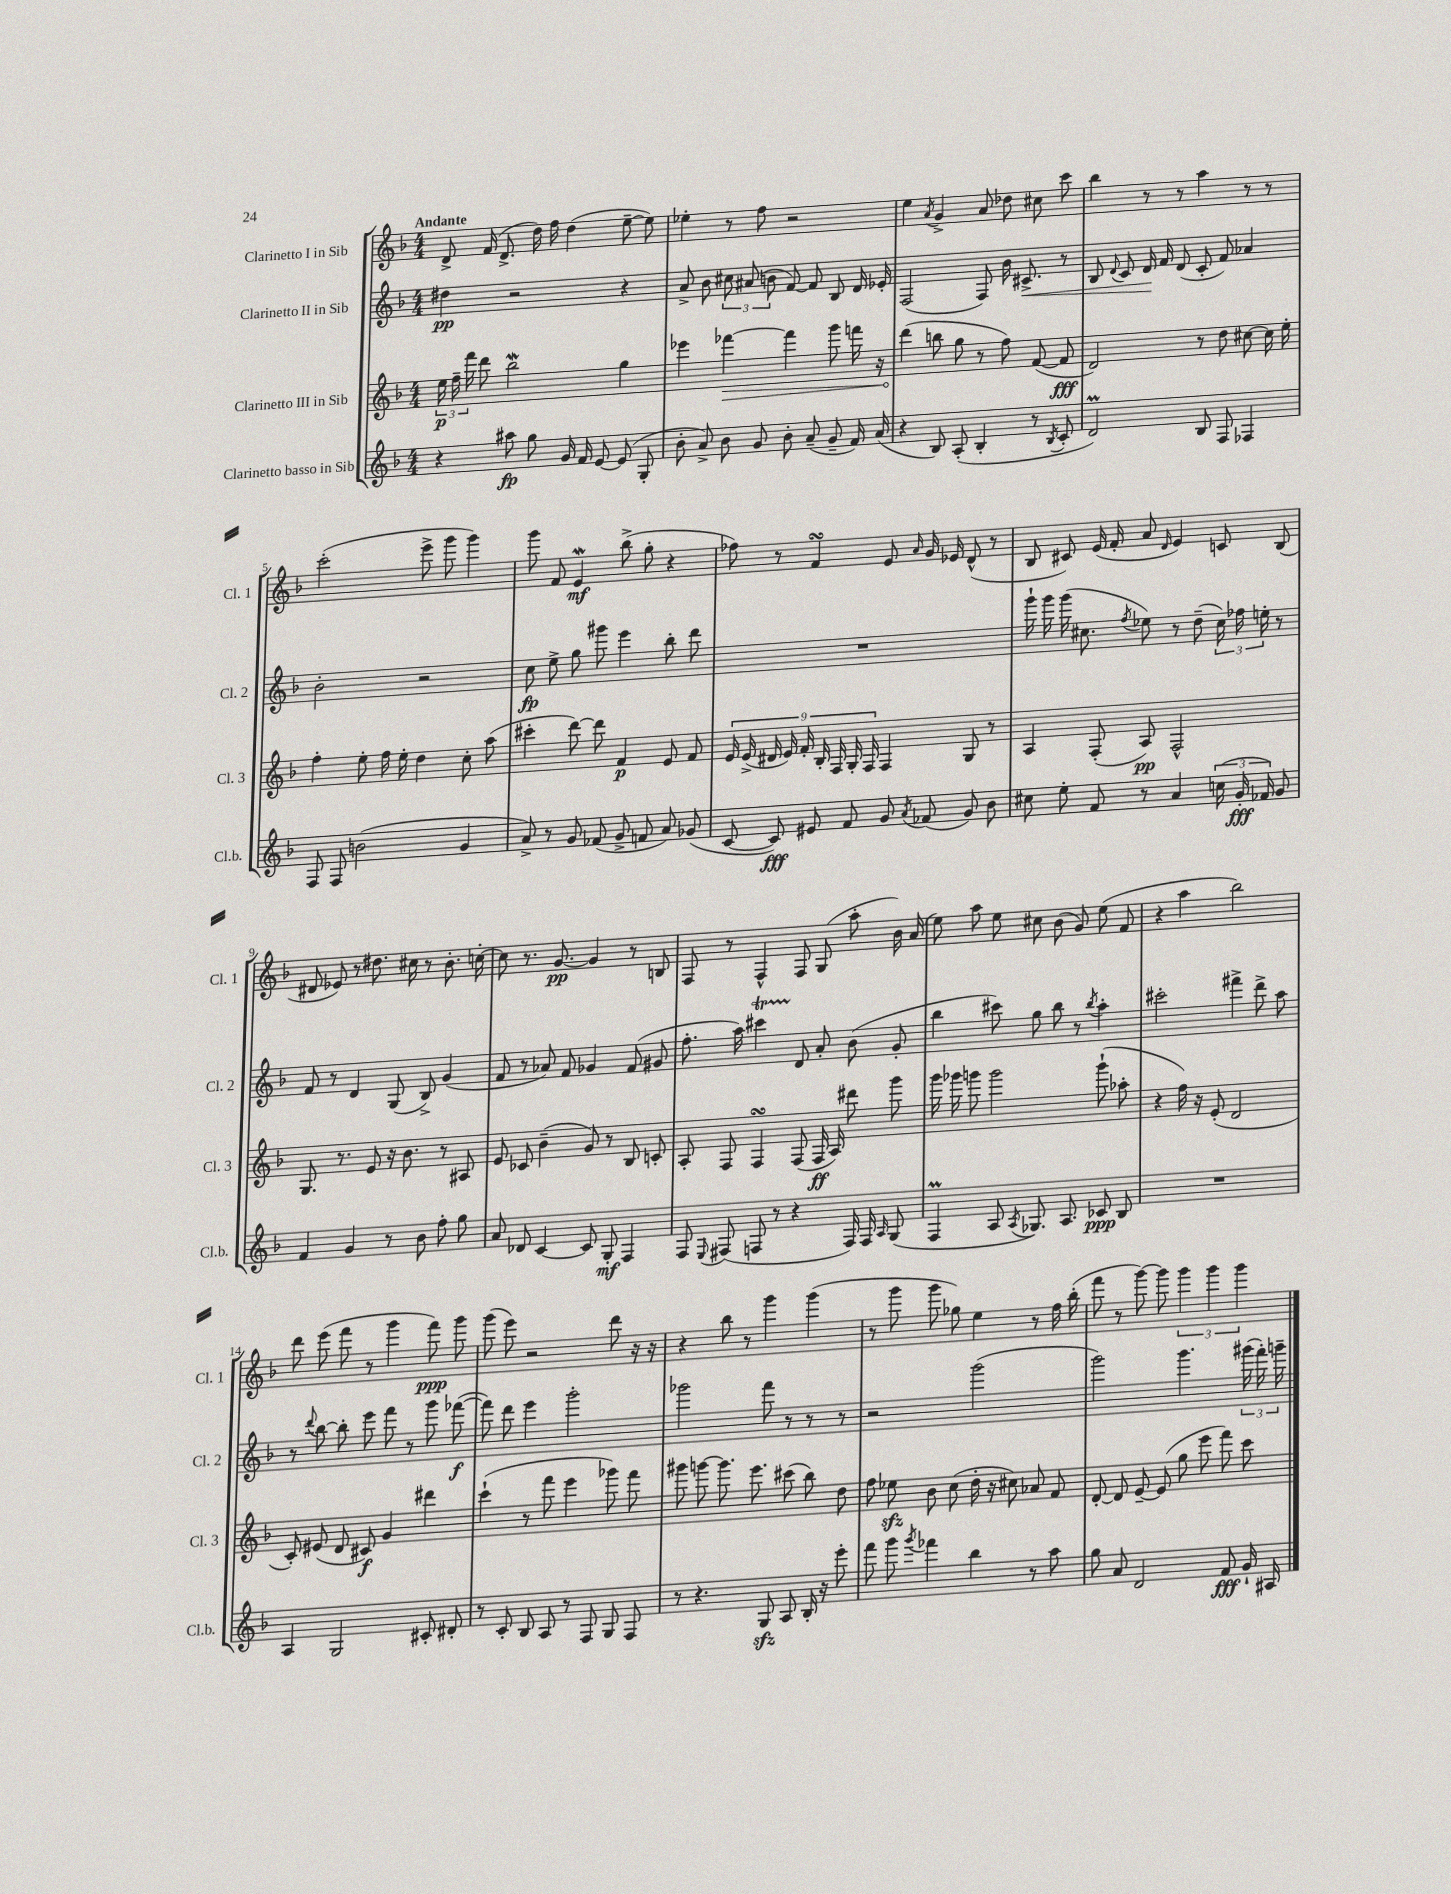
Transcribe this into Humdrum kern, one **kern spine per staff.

**kern	**dynam	**kern	**dynam	**kern	**dynam	**kern	**dynam
*part4	*part4	*part3	*part3	*part2	*part2	*part1	*part1
*staff4	*staff4	*staff3	*staff3	*staff2	*staff2	*staff1	*staff1
*I"Clarinetto basso in Sib	*	*I"Clarinetto III in Sib	*	*I"Clarinetto II in Sib	*	*I"Clarinetto I in Sib	*
*I'Cl.b.	*	*I'Cl. 3	*	*I'Cl. 2	*	*I'Cl. 1	*
*clefG2	*	*clefG2	*	*clefG2	*	*clefG2	*
*k[b-]	*	*k[b-]	*	*k[b-]	*	*k[b-]	*
*M4/4	*	*M4/4	*	*M4/4	*	*M4/4	*
=1	=1	=1	=1	=1	=1	=1	=1
!	!	!	!	!	!	!LO:TX:a:B:t=Andante	!
4r	.	24ee\	p	4dd#X\	pp	8d^/	.
.	.	24ff~\	.	.	.	.	.
.	.	24fff\	.	.	.	.	.
.	.	8ddd\	.	.	.	(16f/	.
.	.	.	.	.	.	8.d^/	.
8aa#X\	fp	2bb-w\	.	2r	.	.	.
8gg\	.	.	.	.	.	16dd\)	.
.	.	.	.	.	.	16ff\	.
16g/	.	.	.	.	.	(4dd\	.
16f/	.	.	.	.	.	.	.
[8e/	.	.	.	.	.	.	.
(8e/]	.	4gg\	.	4r	.	[8ee~\	.
8G'/	.	.	.	.	.	8ee\])	.
=2	=2	=2	=2	=2	=2	=2	=2
8b-'\	.	4eee-X\	.	8a^/	.	4ee-X'\	.
8a^/)	.	.	.	8b-\	.	.	.
!	!	!	!LO:HP:b	!	!	!	!
8b-\	.	[4fff-X\	>	12cc#X\	.	8r	.
.	.	.	.	(12a#X/	.	.	.
8g/	.	.	.	.	.	8ff\	.
.	.	.	.	12bn\	.	.	.
8b-'\	.	4fff-\]	.	[8f/)	.	2r	.
(8a~/	.	.	.	8f/]	.	.	.
8g~/	.	8ggg\	.	8B-/	.	.	.
16f/)	.	16fffn\	.	16d/	.	.	.
(16a/	.	16r	.	16e-X'/	.	.	.
=3	=3	=3	=3	=3	=3	=3	=3
4r	.	(4ddd\	.	(2F/	.	4ee\	.
.	.	.	.	.	.	8qa/	.
8B-/)	.	8bbn\	]	.	.	4g^/	.
(8A'/	.	8gg\	.	.	.	.	.
4B-'/	.	8r	.	8F/)	.	8a/	.
.	.	8ff\)	.	16b-\	.	8dd-X\	.
!	!	!	!	!	!LO:HP:b	!	!
.	.	.	.	8.c#X^/	<	.	.
8r	.	([8f/	.	.	.	8cc#X\	.
8qB-/	.	.	.	.	.	.	.
8c'/	.	8f/]	fff	8r	.	8ccc\	.
=4	=4	=4	=4	=4	=4	=4	=4
2dM/)	.	2d/)	.	8B-/	.	4bb-\	.
.	.	.	.	8qqd/	.	.	.
.	.	.	.	8c/	.	.	.
.	.	.	.	16d/	.	8r	.
.	.	.	.	16f/	[	.	.
.	.	.	.	(8d/	.	8r	.
8B-/	.	8r	.	8c'/	.	4aa\	.
8F/	.	8dd\	.	8f/)	.	.	.
4F-X/	.	[8cc#X\	.	4a-X/	.	8r	.
.	.	16cc#\]	.	.	.	8r	.
.	.	16ee'\	.	.	.	.	.
!!LO:LB:g=z
=5	=5	=5	=5	=5	=5	=5	=5
8F/	.	4ff'\	.	2b-'\	.	(2ccc'\	.
8F/	.	.	.	.	.	.	.
(2bn\	.	8ee'\	.	.	.	.	.
.	.	16ff\	.	.	.	.	.
.	.	16ee'\	.	.	.	.	.
.	.	4dd\	.	2r	.	8eee^\	.
.	.	.	.	.	.	8ggg\	.
4g/	.	8cc'\	.	.	.	4ggg\)	.
.	.	(8aa\	.	.	.	.	.
=6	=6	=6	=6	=6	=6	=6	=6
8a^/)	.	4ccc#X'\	.	8cc\	fp	8ggg\	.
8r	.	.	.	8ee^\	.	8f/	.
8g/	.	[8ddd\)	.	8gg\	.	4eW/	mf
(8f-X/	.	8ddd\]	.	8ggg#X\	.	.	.
8g^/	.	4f/	p	4eee\	.	(8bb-^\	.
8fn/	.	.	.	.	.	8gg'\	.
8a/)	.	8e/	.	8bb-'\	.	4r	.
(8g-X/	.	8f/	.	8ddd\	.	.	.
=7	=7	=7	=7	=7	=7	=7	=7
[8c/	.	18e/	.	1r	.	8ff-X\)	.
.	.	(18e^/	.	.	.	.	.
.	.	18d#X/	.	.	.	.	.
8c/])	fff	.	.	.	.	8r	.
.	.	18e/)	.	.	.	.	.
.	.	18f'/	.	.	.	.	.
8e#X/	.	.	.	.	.	4fsSSs/	.
.	.	18B-'/	.	.	.	.	.
.	.	18F/	.	.	.	.	.
8f/	.	.	.	.	.	.	.
.	.	18G'/	.	.	.	.	.
.	.	18F/	.	.	.	.	.
8g/	.	4F/	.	.	.	8e/	.
8qa/	.	.	.	.	.	16qqa/	.
(8f-X/	.	.	.	.	.	16g/	.
.	.	.	.	.	.	16e-X/	.
8g/)	.	8G/	.	.	.	(8d^^/	.
8b-\	.	8r	.	.	.	8r	.
=8	=8	=8	=8	=8	=8	=8	=8
8cc#X\	.	4A/	.	16ggg`\	.	8B-/	.
.	.	.	.	16ggg\	.	.	.
8ee'\	.	.	.	(16ggg\	.	8c#X/)	.
.	.	.	.	8.cc#X\	.	.	.
8f/	.	(8F'/	.	.	.	(16e/	.
.	.	.	.	.	.	16f'/	.
.	.	.	.	8qff/	.	.	.
8r	.	8A/)	pp	8ee-X\)	.	8a/	.
.	.	.	.	.	.	16qqd/	.
4a/	.	2F^^/	.	8r	.	4e/)	.
.	.	.	.	(8dd~\	.	.	.
(24ccn\	.	.	.	24cc#\)	.	8cn/	.
24g'/	fff	.	.	24ff-X\	.	.	.
24f-X/)	.	.	.	24een'\	.	.	.
8g/	.	.	.	8r	.	(8B-/	.
!!LO:LB:g=z
=9	=9	=9	=9	=9	=9	=9	=9
4f/	.	8.G/	.	8f/	.	8d#X/	.
.	.	.	.	8r	.	8e-X/)	.
.	.	8.r	.	.	.	.	.
4g/	.	.	.	4d/	.	8r	.
.	.	8e/	.	.	.	8.dd#X\	.
8r	.	16r	.	(8G/	.	.	.
.	.	8.b-\	.	.	.	16cc#X\	.
8b-\	.	.	.	8B-^/)	.	8r	.
8ff'\	.	8r	.	(4g/	.	8.b-'\	.
8gg\	.	8A#X/	.	.	.	.	.
.	.	.	.	.	.	[16ccn'\	.
=10	=10	=10	=10	=10	=10	=10	=10
8a/	.	8e/	.	8f/	.	8cc\]	.
8d-X/	.	8c-X/	.	8r	.	8.r	.
[4c/	.	(4b-~\	.	8a-X/)	.	.	.
.	.	.	.	.	.	[8.g/	pp
.	.	.	.	8f/	.	.	.
8c/]	.	8g/)	.	4g-X/	.	4g/]	.
8G'/	mf	8r	.	.	.	.	.
4F/	.	8B-/	.	(8f/	.	8r	.
.	.	8cn'/	.	8g#X/	.	8Bn/	.
=11	=11	=11	=11	=11	=11	=11	=11
8F/	.	8A'/	.	8.ff'\	.	8F/	.
8qqE/	.	.	.	.	.	.	.
(8F#X/	.	8F/	.	.	.	8r	.
.	.	.	.	16aa\)	.	.	.
8Fn/	.	4FsSSs/	.	4ccc#Xt\	.	4F^^/	.
8r	.	.	.	.	.	.	.
4r	.	(8F/	.	8d/	.	8F/	.
.	.	16F/	ff	8a'/	.	(8G/	.
.	.	16A/)	.	.	.	.	.
16F/)	.	8ddd#X\	.	(8b-\	.	8aa'\	.
16F/	.	.	.	.	.	.	.
16qqA/	.	.	.	.	.	.	.
(8G/	.	8ggg\	.	8g'/	.	16b-\)	.
.	.	.	.	.	.	(16a/	.
=12	=12	=12	=12	=12	=12	=12	=12
4FM/	.	16ggg\	.	4bb-\	.	8ee\)	.
.	.	16ggg-X\	.	.	.	.	.
.	.	8gggn\	.	.	.	8aa\	.
8A/	.	2ggg\	.	8ccc#X\)	.	8ee\	.
8qA/	.	.	.	.	.	.	.
8.G-X/)	.	.	.	8gg\	.	8cc#X\	.
.	.	.	.	8bb-\	.	(8b-\	.
8.A/	.	.	.	.	.	.	.
.	.	.	.	8r	.	8g/)	.
.	.	.	.	8qbb-/	.	.	.
8c-X/	ppp	(8ggg`\	.	4aa'\	.	(8ee\	.
8B-/	.	8aa-X'\	.	.	.	8f/	.
=13	=13	=13	=13	=13	=13	=13	=13
1r	.	4r	.	2ccc#X'\	.	4r	.
.	.	16ff\)	.	.	.	4aa\	.
.	.	16r	.	.	.	.	.
.	.	(8e'/	.	.	.	.	.
.	.	2d/	.	4fff#X^\	.	2bb-\)	.
.	.	.	.	8ddd^\	.	.	.
.	.	.	.	8aa\	.	.	.
!!LO:LB:g=z
=14	=14	=14	=14	=14	=14	=14	=14
4A/	.	8c'/)	.	8r	.	8ddd\	.
.	.	.	.	8qqddd/	.	.	.
.	.	(8e#X/	.	[8bb-\	.	(8eee\	.
2G/	.	8d/	.	8bb-'\]	.	8fff\	.
.	.	8c#X/)	f	8eee\	.	8r	.
.	.	4g/	.	8fff\	.	4ggg\	.
.	.	.	.	8r	.	.	.
8c#X'/	.	4ddd#X\	.	8ggg\	.	8fff\)	ppp
8d#X'/	.	.	.	([8fff-X\	f	8ggg\	.
=15	=15	=15	=15	=15	=15	=15	=15
8r	.	(4ccc`\	.	8fff-\])	.	(8ggg\	.
8c'/	.	.	.	8ddd\	.	8eee\)	.
8B-/	.	8r	.	4eee\	.	2r	.
8A/	.	8fff\	.	.	.	.	.
8r	.	4eee\	.	2ggg'\	.	.	.
8F/	.	.	.	.	.	.	.
8G/	.	8ggg-X\)	.	.	.	8ddd\	.
8F/	.	8fff\	.	.	.	16r	.
.	.	.	.	.	.	16r	.
=16	=16	=16	=16	=16	=16	=16	=16
8r	.	8ggg#X\	.	2ggg-X\	.	4r	.
4.r	.	[8gggn\	.	.	.	.	.
.	.	8.ggg\]	.	.	.	8bb-\	.
.	.	.	.	.	.	8r	.
.	.	8.eee\	.	.	.	.	.
8Gzz/	.	.	.	8fff\	.	4ggg\	.
8A/	.	(8ccc#X\	.	8r	.	.	.
16B-'/	.	8bb-\)	.	8r	.	(4ggg\	.
16r	.	.	.	.	.	.	.
8eee'\	.	8dd\	.	8r	.	.	.
=17	=17	=17	=17	=17	=17	=17	=17
8fff\	.	8ff\	.	2r	.	8r	.
8ggg\	.	8ee-Xzz\	.	.	.	8ggg\	.
8qggg/	.	.	.	.	.	.	.
4fff-X\	.	8b-\	.	.	.	8ggg\	.
.	.	(8cc\	.	.	.	8gg-X\)	.
4bb-\	.	16dd'\	.	(2ggg\	.	4ee\	.
.	.	16r	.	.	.	.	.
.	.	8cc#X\)	.	.	.	.	.
8r	.	8a-X/	.	.	.	8r	.
8aa\	.	8f/	.	.	.	16ff\	.
.	.	.	.	.	.	(16bb-'\	.
=18	=18	=18	=18	=18	=18	=18	=18
8gg\	.	[8d'/	.	2ggg\)	.	8fff\	.
8a/	.	8d/]	.	.	.	8r	.
2d/	.	[8e~/	.	.	.	[8ggg\)	.
.	.	(8e/]	.	.	.	8ggg\]	.
.	.	8gg\	.	4.ggg\	.	6ggg\	.
.	.	8eee\	.	.	.	.	.
.	.	.	.	.	.	6ggg\	.
8f/	fff	8fff\)	.	.	.	.	.
.	.	.	.	.	.	6ggg\	.
16g`/	.	8ccc\	.	(24ggg#X\	.	.	.
.	.	.	.	24fff'\)	.	.	.
16A#X/	.	.	.	.	.	.	.
.	.	.	.	24gggn~\	.	.	.
==	==	==	==	==	==	==	==
*-	*-	*-	*-	*-	*-	*-	*-
